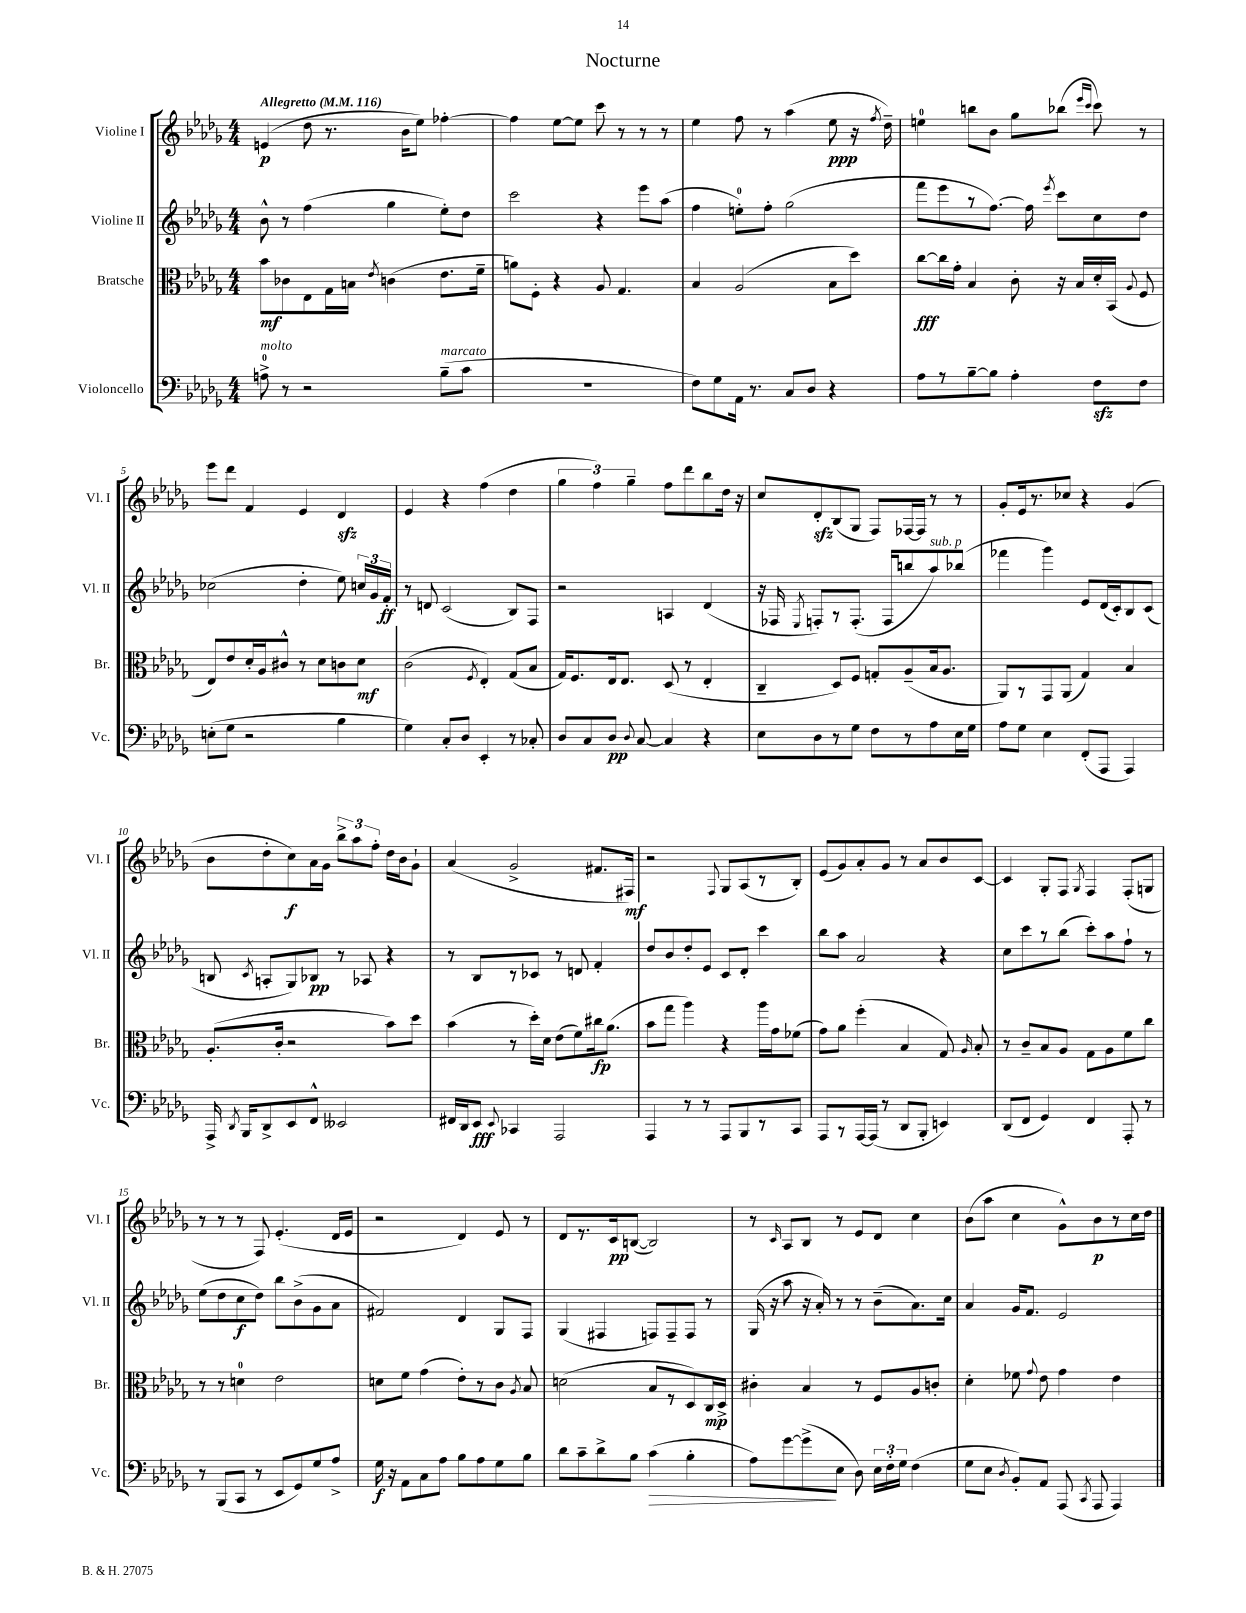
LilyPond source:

\header { title = "Nocturne" }
<<
\new StaffGroup <<
\new Staff = "s0" \with { instrumentName = "Violine I" shortInstrumentName = "Vl. I" } {
    \clef treble \key des \major \numericTimeSignature \time 4/4 \tempo "Allegretto" 4 = 116
    \autoBeamOff e'4\p( des''8 r8. bes'16[ ees''8]) fes''4~-. |
    fes''4 ees''8[~ ees''8] c'''8 r8 r8 r8 |
    ees''4 f''8 r8 aes''4( ees''8\ppp r16 \acciaccatura { f''8 } des''16--) |
    e''4-0 b''8[ bes'8] ges''8[ bes''8]( \grace { ees'''16[ c'''16] } c'''8) r8 |
    ees'''8[ des'''8] f'4 ees'4 des'4\sfz |
    ees'4 r4 f''4( des''4 |
    \tuplet 3/2 { ges''4 f''4) ges''4-- } f''8[ des'''8 bes''8 des''16] r16 |
    c''8[ des'8-.\sfz bes8( ges8] f8[) fes16~ fes16] r8 r8 |
    ges'8[-. ees'16 r8. ces''8] r4 ges'4( |
    bes'8[ des''8-. c''8\f) aes'16 ges'16] \tuplet 3/2 { bes''8[-> aes''8 f''8]-. } des''16[ bes'16 ges'8]-! |
    aes'4( ges'2-> fis'8.[ fis16]\mf) |
    r2 \appoggiatura { f8 } ges8[ aes8( r8 bes8]-.) |
    ees'8[( ges'8) aes'8-. ges'8] r8 aes'8[ bes'8 c'8]~ |
    c'4 ges8[-. f8] \acciaccatura { ges8 } f4 f8[-.( g8] |
    r8 r8 r8 f8) ees'4.-.( des'16[ ees'16] |
    r2 des'4) ees'8 r8 |
    des'8[ r8. c'16\pp b8]~( b2) |
    r8 \grace { c'16 } aes8[ bes8] r8 ees'8[ des'8] c''4 |
    bes'8[( aes''8] c''4 ges'8[-^) bes'8\p r8 c''16 des''16] \bar "|." |
}
\new Staff = "s1" \with { instrumentName = "Violine II" shortInstrumentName = "Vl. II" } {
    \clef treble \key des \major \numericTimeSignature \time 4/4
    \autoBeamOff bes'8-^ r8 f''4( ges''4 ees''8[-.) des''8] |
    c'''2 r4 ees'''8[ aes''8]( |
    f''4 e''8[-0-.) f''8]-. ges''2( |
    f'''8[ ees'''8 r8 f''8.]~) f''16 \acciaccatura { ees'''8 } c'''8[ c''8 des''8] |
    ces''2( des''4-. ees''8) \tuplet 3/2 { c''16[ ges'16 f'16]-.\ff } |
    r8 d'8 c'2( bes8[) f8] |
    r2 a4 des'4( |
    r16 fes16 \acciaccatura { ees8 } f8[-.) r8 f8.]-.( f16[ b''8 aes''8^\markup { \italic "sub. p" }) bes''8]( |
    fes'''4 ges'''4) ees'8[ des'16( c'16-.) bes8 c'8]( |
    b8 \acciaccatura { c'8 } a8[-. ges8) bes8]\pp r8 aes8 r4 |
    r8 bes8[ r8 ces'8] r8 d'8 f'4-. |
    des''8[ bes'8 des''8-. ees'8] c'8[ des'8]-. c'''4 |
    bes''8[ aes''8] aes'2 r4 |
    c''8[ c'''8 r8 bes''8]( c'''8[-.) aes''8 f''8]-! r8 |
    ees''8[( des''8 c''8\f des''8]) bes''8[ bes'8->( ges'8 aes'8] |
    fis'2) des'4 ges8[ f8] |
    ges4( fis4 f8[) f8-- f8] r8 |
    ges16( r16 aes''8 r16 aes'16-.) r8 r8 bes'8[--( aes'8.) c''16] |
    aes'4 ges'16[ f'8.] ees'2 \bar "|." |
}
\new Staff = "s2" \with { instrumentName = "Bratsche" shortInstrumentName = "Br." } {
    \clef alto \key des \major \numericTimeSignature \time 4/4
    \autoBeamOff bes'8[\mf ces'8 ees8 ges16 b16] \acciaccatura { ees'8 } c'4( ees'8.[ f'16]-- |
    a'8[) f8]-. r4 aes8 ges4. |
    bes4 aes2( bes8[ des''8]) |
    c''8[~\fff c''16 ges'16]-. bes4 c'8-. r16 bes16[ des'16-. bes,16]( \appoggiatura { aes8 } f8 |
    ees8[) ees'8 des'16-. aes16 cis'8]-^ r8 des'8[ c'8 des'8]\mf |
    c'2( \acciaccatura { f8 } ees4-.) ges8[( bes8] |
    ges16[) f8. ees16 ees8.] des8( r8 ees4-. |
    c4-- des8[) f8] g8[-. aes8--( bes16 aes8.] |
    aes,8[) r8 ges,8 aes,8]( ges4) bes4 |
    aes8.[-.( c'16]-. r2 bes'8[) des''8] |
    bes'4( r8 des''16[-.) des'16] ees'8[( f'8) cis''16\fp aes'8.]( |
    bes'8[ ges''8] aes''4) r4 aes''16[ ges'16 fes'8]( |
    ges'8[) aes'8] f''4-.( bes4 ges8) \grace { aes16 } bes8-. |
    r8 c'8[-- bes8 aes8] ges8[ aes8 f'8 c''8] |
    r8 r8 d'4-0 ees'2 |
    d'8[ f'8] ges'4( ees'8[-.) r8 c'8] \acciaccatura { aes8 } bes8 |
    d'2( bes8[ r8 des8) c16\mp des16]-> |
    cis'4-. bes4 r8 f8[ aes8 c'8]-. |
    des'4-. fes'8 \appoggiatura { ges'8 } ees'8 ges'4 ees'4 \bar "|." |
}
\new Staff = "s3" \with { instrumentName = "Violoncello" shortInstrumentName = "Vc." } {
    \clef bass \key des \major \numericTimeSignature \time 4/4
    \autoBeamOff a8-0->^\markup { \italic "molto" } r8 r2 bes8[--^\markup { \italic "marcato" }( c'8] |
    R1 |
    f8[) ges8 aes,16] r8. c8[ des8] r4 |
    aes8[ r8 bes8~-- bes8] aes4-. f8[\sfz f8] |
    e8[-.( ges8] r2 bes4 |
    ges4) c8[-. des8] ees,4-. r8 ces8-. |
    des8[ c8 des8]\pp \appoggiatura { des8 } c8~ c4 r4 |
    ees8[ des8 r8 ges8] f8[ r8 aes8 ees16 ges16] |
    aes8[ ges8] ees4 f,8[-.( aes,,8] aes,,4) |
    aes,,16-> \acciaccatura { des,8 } bes,,16[ des,8-> ees,8 f,8]-^ eeses,2 |
    fis,16[ des,16 ees,8]\fff \appoggiatura { ees,8 } ces,4 aes,,2 |
    aes,,4 r8 r8 aes,,8[ bes,,8 r8 c,8] |
    aes,,8[ r8 aes,,16~ aes,,16]( r8 des,8[ bes,,8]-. e,4) |
    des,8[( f,8] ges,4) f,4 aes,,8-. r8 |
    r8 bes,,8[( c,8] r8 ees,8[ ges,8) ges8 aes8]-> |
    ges16\f r16 aes,8[ c8 aes8] bes8[ aes8 ges8 bes8] |
    des'8[ c'8-- des'8-> bes8] c'4\>( bes4-. |
    aes8[) ges'8~ ges'8->\!( ees8] des8) \tuplet 3/2 { ees16[ f16-. ges16] } f4( |
    ges8[ ees8] \acciaccatura { des8 } bes,8[-.) aes,8] aes,,8( \acciaccatura { c,8 } aes,,8 aes,,4) \bar "|." |
}
>>
>>
